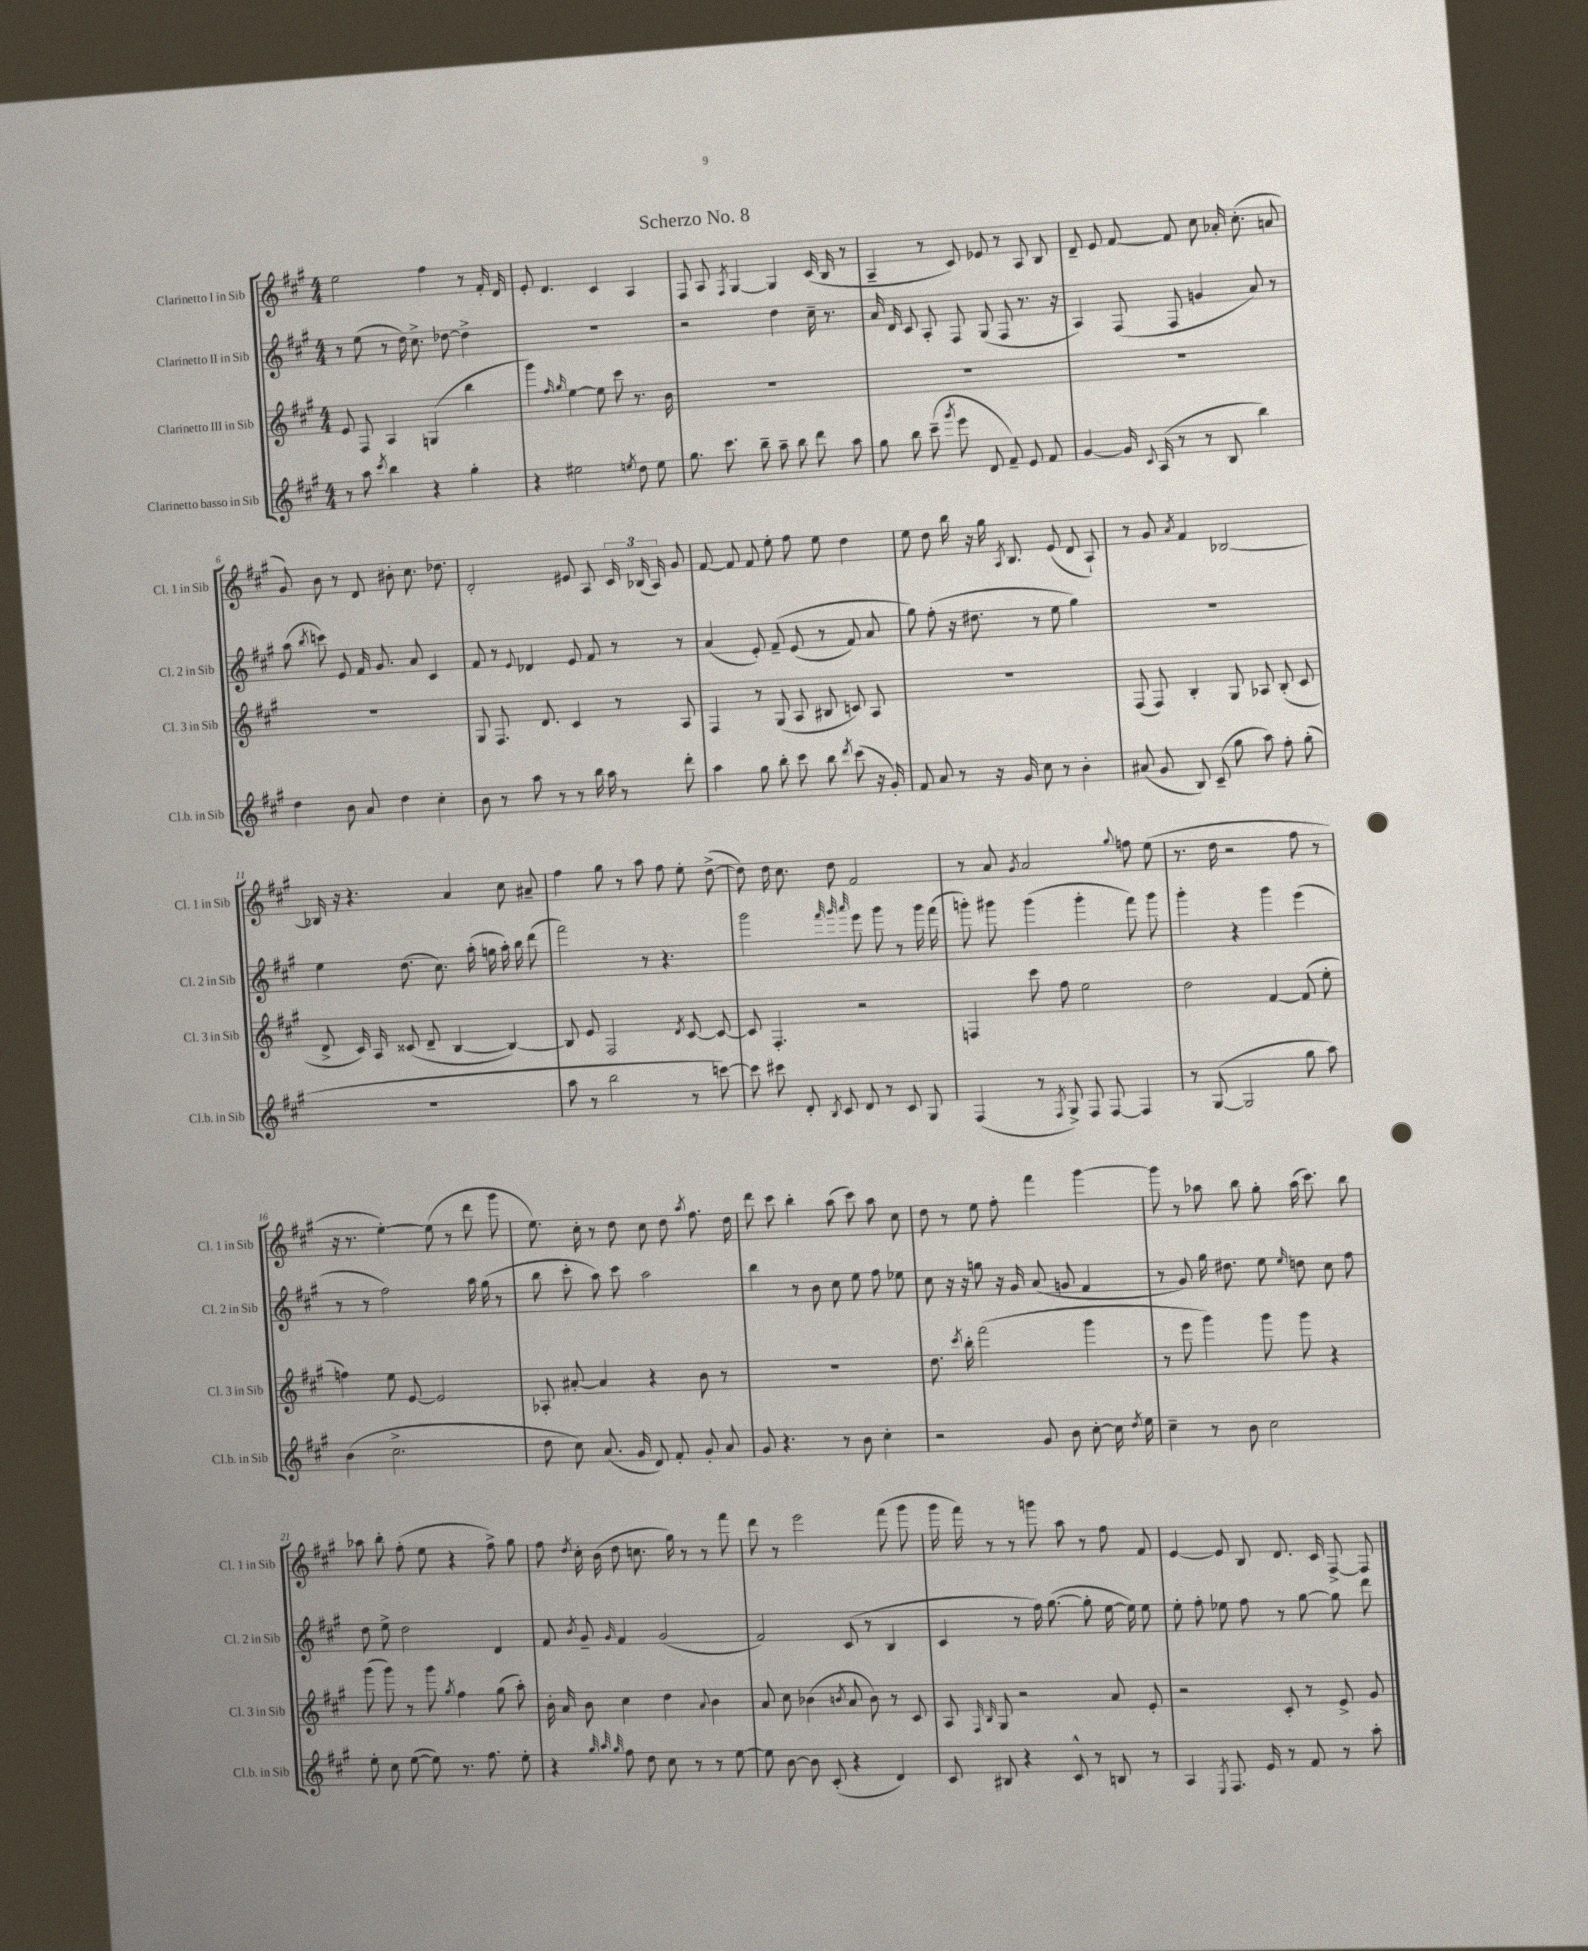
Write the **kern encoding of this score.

**kern	**kern	**kern	**kern
*part4	*part3	*part2	*part1
*staff4	*staff3	*staff2	*staff1
*I"Clarinetto basso in Sib	*I"Clarinetto III in Sib	*I"Clarinetto II in Sib	*I"Clarinetto I in Sib
*I'Cl.b. in Sib	*I'Cl. 3 in Sib	*I'Cl. 2 in Sib	*I'Cl. 1 in Sib
*clefG2	*clefG2	*clefG2	*clefG2
*k[f#c#g#]	*k[f#c#g#]	*k[f#c#g#]	*k[f#c#g#]
*M4/4	*M4/4	*M4/4	*M4/4
=1	=1	=1	=1
8r	8e/	8r	2ee\
8aa\	8F#/	(8ee\	.
8qccc#/	.	.	.
4bb\	4A/	8r	.
.	.	16dd\)	.
.	.	8.cc#^\	.
4r	(4Gn/	.	4ff#\
.	.	[8dd-X\	.
4gg#'\	4bb\	4dd-^\]	8r
.	.	.	16f#'/
.	.	.	16d/
=2	=2	=2	=2
4r	4ggg#\)	1r	8e'/
.	.	.	4.d/
.	16qqff#/	.	.
.	16qqgg#/	.	.
2ee#X\	[4ee\	.	.
.	8ee\]	.	4c#/
.	8ccc#\	.	.
8qeen/	.	.	.
8dd\	8.r	.	4A/
8ee\	.	.	.
.	16b\	.	.
=3	=3	=3	=3
8.gg#\	1r	2r	8F#/
.	.	.	8A/
8.ccc#\	.	.	.
.	.	.	8qF#/
.	.	.	[4G#/
8bb~\	.	.	.
8aa~\	.	4dd\	4G#/]
8bb\	.	.	.
8ddd\	.	16cc#~\	(16c#/
.	.	8.r	16B/
8aa\	.	.	8r
=4	=4	=4	=4
8gg#\	1r	16a/	4A~/
.	.	16d/	.
8bb\	.	8c#/	.
(8ccc#~\	.	8A'/	8r
8qggg#/	.	.	.
8eee\	.	8F#/	8c#/)
8d/	.	(8G#/	8e-X/
8f#~/)	.	8F#/	8r
8e/	.	8.r	8A/
8f#/	.	.	8B/
.	.	16r	.
=5	=5	=5	=5
[4g#/	1r	4A/)	8d~/
.	.	.	8e/
16g#/]	.	(8F#/	[8f#/
8qqc#/	.	.	.
(16A/	.	.	.
8r	.	8F#/	8f#/]
8r	.	4gn/	8cc#\
8B/	.	.	16a-X'/
.	.	.	(8.cc#'\
4bb\)	.	8a/)	.
.	.	8r	8an/
!!LO:LB:g=z
=6	=6	=6	=6
4dd\	1r	(8aa\	8g#/)
.	.	8qbb/	.
.	.	8cccn\)	8b\
8b\	.	8e/	8r
8a/	.	16f#/	8d/
.	.	8.g#/	.
4dd\	.	.	8b#X'\
.	.	8a/	8.cc#\
4cc#'\	.	4c#/	.
.	.	.	8.dd-X\
=7	=7	=7	=7
8b\	8G#/	8f#/	2d'/
8r	8.F#/	8r	.
.	.	8qqe/	.
8aa\	.	4d-X/	.
.	8.d/	.	.
8r	.	.	.
8r	4c#/	8e/	8e#X/
16bb\	.	8f#/	8A/
16aa\	.	.	.
8r	8r	8r	24c#/
.	.	.	(24B-X/
.	.	.	24A/)
8ddd'\	8A/	8r	8g#/
=8	=8	=8	=8
4aa\	4F#/	(4a/	[8f#/
.	.	.	8f#/]
8gg#\	8r	8e'/)	8f#/
8bb'\	(8G#/	(8f#~/	8ee'\
8ccc#\	8A/	(8e/	8ff#\
8bb\	8B#X/	8r	8ee\
8qddd/	.	.	.
(8ccc#\	8cn/)	8f#/)	4dd\
16r	8A/	8a/	.
16g#'/)	.	.	.
=9	=9	=9	=9
8f#/	1r	8gg#\)	8ee\
8a/	.	(8ff#'\	8dd\
8r	.	16r	16bb\
.	.	8.dd#X\	16r
16r	.	.	16gg#\
.	.	.	8qA/
16g#/	.	.	8.B/
8cc#\	.	8r	.
8r	.	8ee\	(8e/
4b'\	.	4gg#\)	8d/
.	.	.	8A`/)
=10	=10	=10	=10
(8a#X/	(8F#/	1r	8r
8g#/	8F#/)	.	8g#/
.	.	.	8qa/
8B/)	4B'/	.	4f#/
(8c#~/	.	.	.
8gg#\	8G#/	.	[2B-X/
8aa\)	8A-X/	.	.
8ff#'\	(8B'/	.	.
(8gg#'\	8c#/	.	.
!!LO:LB:g=z
=11	=11	=11	=11
1r	8d^/	4ee\	16B-X/]
.	.	.	16r
.	16c#/)	.	4.r
.	16A/	.	.
.	(8c##X/	(8.dd\	.
.	8d~/	.	.
.	.	8.cc#\)	.
.	[4B/	.	4a/
.	.	(16aa'\	.
.	.	16ggn\	.
.	4B/_)	16aa'\)	8cc#\
.	.	16bb\	.
.	.	(8ddd\	8a#X~/
=12	=12	=12	=12
8aa\	8B/]	2fff#\)	4ff#\
8r	8e/	.	.
2bb\	2F#/	.	8gg#\
.	.	.	8r
.	.	8r	8aa\
.	.	4.r	8ff#\
.	8qd/	.	.
8r	[8c#/	.	8ee'\
[8cccn\)	8c#/_	.	([8dd^\
=13	=13	=13	=13
8ccc\]	8c#/]	2ggg#\	8dd\])
8ccc#X\	4.F#'/	.	16dd\
.	.	.	8.cc#\
8d'/	.	.	.
8qB/	.	.	.
8c#/	.	.	8dd\
.	.	32qqfff#/	.
.	.	32qqggg#/	.
.	.	32qqaaa/	.
8d/	2r	8eee\	2f#/
8r	.	8ggg#\	.
8c#/	.	8r	.
8G#/	.	16ggg#\	.
.	.	(16fff#\	.
=14	=14	=14	=14
(4F#/	4Fn/	8gggn'\)	8r
.	.	8ggg#X\	8a/
.	.	.	8qg#/
8r	8ccc#\	(4ggg#\	2a/
8qF#/	.	.	.
8G#^/)	8ff#\	.	.
8F#/	2ee\	4ggg#'\	.
[8F#/	.	.	.
.	.	.	8qqgg#/
4F#/]	.	8fff#\)	8ffn\
.	.	8ggg#\	(8ee\
=15	=15	=15	=15
8r	2dd\	4ggg#'\	8.r
([8G#/	.	.	.
.	.	.	16dd\
2G#/]	.	4r	2r
.	[4f#/	4ggg#\	.
8gg#\	(8f#/]	(4eee\	8ff#\
8aa\)	8ee'\	.	8r
!!LO:LB:g=z
=16	=16	=16	=16
(4b\	4ffn\)	8r	16r
.	.	.	8.r
.	.	8r	.
2.cc#^\	8ee\	2ff#\)	[4ee'\)
.	[8e/	.	.
.	2e/]	.	(8ee\]
.	.	.	8r
.	.	16aa\	8ddd\
.	.	(16gg#\	.
.	.	8r	8ggg#\
=17	=17	=17	=17
8dd\	8A-X'/	8bb\	8.ee\)
8cc#\)	[8a#X'/	8ccc#'\	.
.	.	.	16cc#'\
(8.a/	4a#/]	8aa\)	8r
.	.	8ccc#\	8dd\
16g#/	.	.	.
8d/)	4r	2aa\	8cc#\
8f#'/	.	.	8dd\
.	.	.	8qaa/
8g#'/	8b\	.	8.ff#\
8a/	8r	.	.
.	.	.	16dd\
=18	=18	=18	=18
8g#/	1r	4bb\	8ddd\
4.r	.	.	8ccc#\
.	.	8r	4bb'\
.	.	8b\	.
8r	.	8cc#\	(8aa\
8b\	.	8ee\	8ccc#\)
4cc#'\	.	8ff#\	8aa\
.	.	8ee-X\	8cc#\
=19	=19	=19	=19
2r	8.dd\	8cc#\	8dd\
.	.	16r	8r
.	8qccc#/	.	.
.	16bb'\	16r	.
.	(2fff#\	8ggn\	8ee\
.	.	16r	8ff#'\
.	.	16g#/	.
8g#/	.	(8a/	4fff#\
8b\	.	8gn/	.
[8cc#'\	4ggg#\	4f#/	[4ggg#\
16cc#\]	.	.	.
8qdd/	.	.	.
16ee\	.	.	.
=20	=20	=20	=20
4cc#~\	8r	8r	8ggg#\]
.	8eee\	8g#/)	8r
8r	4ggg#\)	16gg#\	8aa-X\
.	.	8.dd#X\	.
8b\	.	.	8bb\
2cc#\	8ggg#\	8ee\	8gg#'\
.	.	16qqee/	.
.	8ggg#\	8ddn\	(16aa-\
.	.	.	8.ccc#\)
.	4r	8cc#\	.
.	.	8ff#\	8bb\
!!LO:LB:g=z
=21	=21	=21	=21
8ee'\	(8ggg#\	8dd\	8aa-X\
8cc#\	8ggg#\)	8ee^\	8bb'\
([8ee\	8r	2dd\	(8ff#'\
8ee\])	8ggg#\	.	8ee\
.	8qgg#/	.	.
8.r	4ff#\	.	4r
8.ff#\	.	.	.
.	(8gg#\	4d/	8ff#^\)
8ee'\	8aa'\)	.	8gg#\
=22	=22	=22	=22
4r	16b'\	8f#/	8ff#\
.	16a/	.	.
.	.	8qb/	8qdd/
.	8b\	8g#~/	16cc#'\
.	.	.	(16b\
32qqgg#/	.	.	.
32qqaa/	.	.	.
32qqgg#/	.	16qqg#/	.
8ff#\	4cc#\	4f#/	8dd\
8dd\	.	.	8.ccn\
8cc#\	4dd\	(2g#/	.
.	.	.	16gg#\)
8r	.	.	8r
.	8qqa/	.	.
8r	4b\	.	8r
[8ee\	.	.	8fff#\
=23	=23	=23	=23
8ee\]	8a/	2f#/)	8ddd\
[8b\	8cc#\	.	8r
8b\]	(4b-X\	.	2eee\
(8c#'/	.	.	.
.	8qbn/	.	.
4r	8a/	(8c#/	.
.	8b\)	8r	.
4d/)	8r	4B/	(8fff#\
.	8c#/	.	8ggg#\
=24	=24	=24	=24
8c#/	8A/	4c#/	16ggg#\
.	.	.	16fff#\)
.	16qqF#/	.	.
.	16qqB/	.	.
8B#X/	8G#/	.	8r
4r	2r	8r	8r
.	.	16ff#\)	8gggn\
.	.	([8.gg#\	.
8c#^^/	.	.	8aa\
8r	.	8gg#'\]	8r
8Bn/	8a/	[16ee\	8ff#\
.	.	16ee\])	.
8r	8e'/	8ee\	8f#/
=25	=25	=25	=25
4A/	2r	8ee'\	[4e/
.	.	8ff#'\	.
8qE/	.	.	.
8.F#/	.	8ee-X\	8e/]
.	.	8ff#\	8B/
16e/	.	.	.
8r	8c#'/	8r	8.d/
8f#/	8r	[8gg#\	.
.	.	.	16c#/
8r	8e^/	8gg#\]	[8F#^/
8aa'\	8g#/	8ddd\	8F#/]
==	==	==	==
*-	*-	*-	*-
